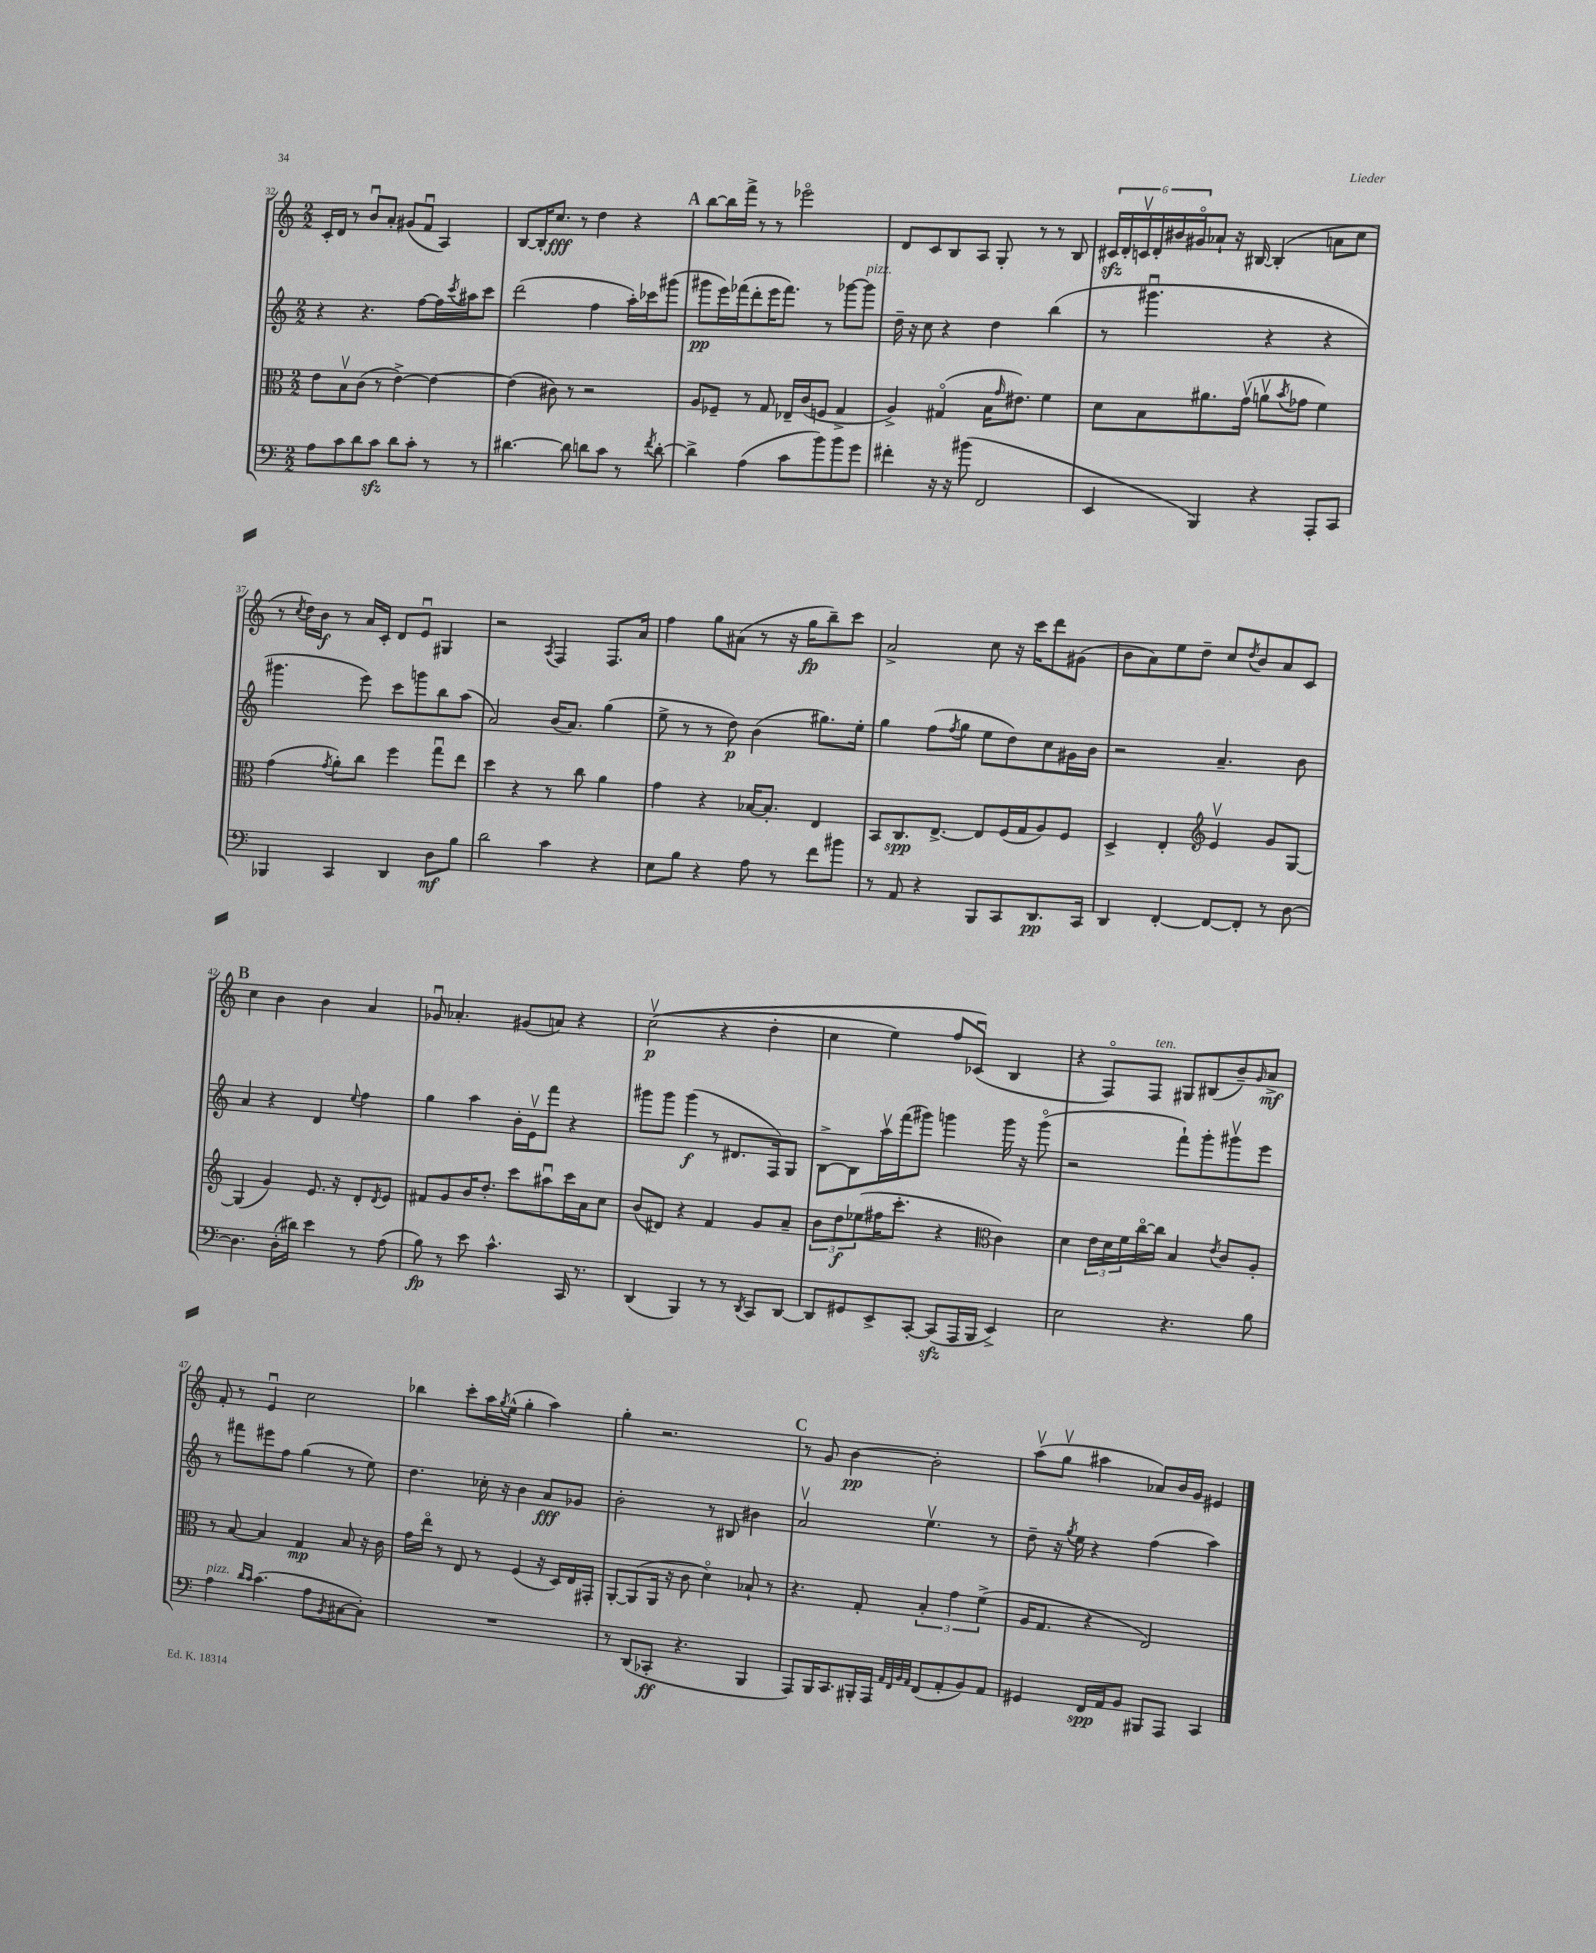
<<
\new StaffGroup <<
\new Staff = "s0" {
    \clef treble \key c \major \numericTimeSignature \time 2/2
    c'16-. d'16 r8 b'8\downbow a'8-. gis'8( f'8\downbow a4) |
    b8~ b16-. c''8.\fff r8 d''4 r4 |
    \mark \markup { \bold "A" } b''8~ b''16 f'''16-> r8 r8 ees'''2\flageolet |
    d'8 c'8 b8 a8 g8-. r8 r8 b8 |
    \tuplet 6/4 { cis'16\sfz d'16-. c'16\upbow d'16-. bis'16 gis'16\flageolet } aes'8-! r16 bis16~ bis4-.( a'8 c''8 |
    r8 \acciaccatura { c''8 } d''16) b'16\f r8 a'16 c'16-. d'8 e'8\downbow gis4 |
    r2 \acciaccatura { a8 } f4 f8. a'16 |
    f''4 g''8 ais'8( r8 r16 g''16\fp b''8--) c'''8 |
    a'2-> c''8 r16 c'''16 d'''8 gis'8( |
    b'8 a'8) e''8 d''8-- c''8 \acciaccatura { d''8 } b'8 a'8 c'8 |
    \mark \markup { \bold "B" } c''4 b'4 b'4 a'4 |
    ges'8\downbow aes'4.-. gis'8( a'8) r4 |
    c''2\upbow\p(\( r4 d''4-. |
    c''4 e''4) f''8 ces'8\downbow(\) b4 |
    r4 f8\flageolet) f8^\markup { \italic "ten." } gis8 bis8( b'8--) \grace { g'16 } a'8->\mf |
    f'8-. r8 e'4\downbow c''2 |
    bes''4 c'''8-. a''16 \acciaccatura { g''8 } e''16-^( g''4-. a''4) |
    g''4-. r2. |
    \mark \markup { \bold "C" } r8 g'8 b'4~\pp b'2-. |
    a''8\upbow( g''8\upbow ais''4 aes'8) b'16 g'16 eis'4 \bar "|." |
}
\new Staff = "s1" {
    \clef treble \key c \major \numericTimeSignature \time 2/2
    r4 r4. f''8~ f''16 \acciaccatura { c'''8 } ais''16 c'''8 |
    d'''2( f''4 a''16-.) ces'''16 gis'''8( |
    \mark \markup { \bold "A" } gis'''8\pp e'''16) fes'''16( d'''8-. e'''16 fes'''8.) r8 ges'''8~ ges'''8^\markup { \italic "pizz." } |
    d''16-- r16 c''8 r4 d''4 b''4( |
    r8 gis'''4.\downbow r4 r4 |
    gis'''4. e'''8) c'''8 g'''8 b''8 a''8( |
    a'2) b'16( a'8.) g''4( |
    e''8-> r8 r8 d''8\p) b'4( gis''8.) e''16-. |
    g''4 f''8( \acciaccatura { f''8 } g''8 e''8 d''8) c''8 gis'16 b'16 |
    r2 a'4.-- b'8 |
    \mark \markup { \bold "B" } a'4 r4 d'4 \appoggiatura { e''8 } f''4 |
    g''4 a''4 b'16-. e'16\upbow f'''8 r4 |
    gis'''8 gis'''8 gis'''4\f( r8 dis'8. f16) g8 |
    b8~-> b8 a''16\upbow f'''16( gis'''8) g'''4 g'''16 r16 g'''8\flageolet( |
    r2 f'''8-!) g'''8-. gis'''8\upbow e'''8 |
    r8 fis'''8 eis'''8 f''8 g''4( r8 e''8) |
    d''4. ces''16-. r16 b'4 a'8\fff ges'8 |
    b'2-. r8 bis8 bis'4 |
    \mark \markup { \bold "C" } a'2\upbow e''4.\upbow r8 |
    d''8-- r16 \acciaccatura { g''8 } e''16 r4 f''4( a''4) \bar "|." |
}
\new Staff = "s2" {
    \clef alto \key c \major \numericTimeSignature \time 2/2
    e'8 b8\upbow c'8( r8 e'4~->) e'4~ |
    e'4( cis'8) r8 r2 |
    \mark \markup { \bold "A" } a8 fes8-- r8 g8 ees16-- c'16( f8 g4-> |
    a4->) gis4\flageolet( b16 \grace { g'16 } eis'8.) f'4 |
    d'8 b8 ais'8. g'16\upbow( a'8\upbow \acciaccatura { b'8 } ges'8 f'4) |
    g'4( \acciaccatura { g'8 } a'8-.) c''8 f''4 g''8\downbow e''8 |
    d''4 r4 r8 c''8 a'4 |
    g'4 r4 bes16~ bes8.-. e4 |
    b,8 c8.\spp e8.~-> e8 f16( g16 a8) f8 |
    d4-> e4-. \clef treble e'4\upbow g'8 g8~ |
    \mark \markup { \bold "B" } g4( g'4) e'8. r16 d'8-. \acciaccatura { d'8 } e'8 |
    fis'8 g'8 b'16 d''8.-. c'''8 ais''8\downbow c'''16 a'16 c''8 |
    b'8( dis'8) r4 f'4 g'8 a'8-- |
    \tuplet 3/2 { b'8 d''8\f ees''8( } fis''16 c'''8.-. r4 \clef alto c'4) |
    d'4 \tuplet 3/2 { e'16 d'16 f'16 } c''16~\flageolet c''16 b4 \acciaccatura { e'8 } c'8 a8-. |
    r8 b8~ b4 g4\mp b8 r16 c'16 |
    g'16 e''16\flageolet r8 e8 r8 f4( r16 d16) e16 gis,16-. |
    a,8~-. a,8( a,16 r16 c'8 d'4\flageolet) bes8-! r8 |
    \mark \markup { \bold "C" } r4. g8-. \tuplet 3/2 { b4-. g'4 f'4->( } |
    a16 g8. r4 e2) \bar "|." |
}
\new Staff = "s3" {
    \clef bass \key c \major \numericTimeSignature \time 2/2
    a8 c'8 d'8 c'8\sfz d'8 c'8-. r8 r8 |
    dis'4.~ dis'8 d'8 c'8 r8 \acciaccatura { f'8 } d'8~-. |
    \mark \markup { \bold "A" } d'4-> a4( c'8 b'8) b'8 g'8 |
    fis'4-. r16 r16 bis'8( f,2 |
    e,4 b,,4) r4 a,,8-. c,8 |
    bes,,4 c,4 d,4 d8\mf b8 |
    d'2 c'4 r4 |
    e8 b8 r4 a8 r8 f'8 bis'8 |
    r8 a,8 r4 b,,8 c,8 d,8.\pp c,16 |
    d,4 f,4~-. f,8~ f,8-. r8 d8~ |
    \mark \markup { \bold "B" } d4. d16-.( dis'16) e'4 r8 a8( |
    b8\fp) r8 e'8 c'4.-^ c,16 r8. |
    d,4( b,,4) r8 r8 \acciaccatura { d,8 } c,8 d,8~ |
    d,8 gis,8 e,8-> c,8~-. c,8\sfz( a,,16 b,,16 e,4->) |
    e2 r4. b8 |
    a4^\markup { \italic "pizz." } \grace { d'16 c'16 } c'4.( a8 \acciaccatura { b,8 } cis8~ cis8-.) |
    R1 |
    r8 d,8( ces,8-.\ff r4. b,,4 |
    \mark \markup { \bold "C" } a,,8) b,,16 c,8. bis,,16-. a,,16 \grace { a,32 f,32 b,32 a,32 } f,8( a,8-. b,8) a,8 |
    gis,4 f,16\spp a,16 b,8 bis,,8 a,,8 c,4 \bar "|." |
}
>>
>>
\layout { \context { \Score currentBarNumber = #32 } }
